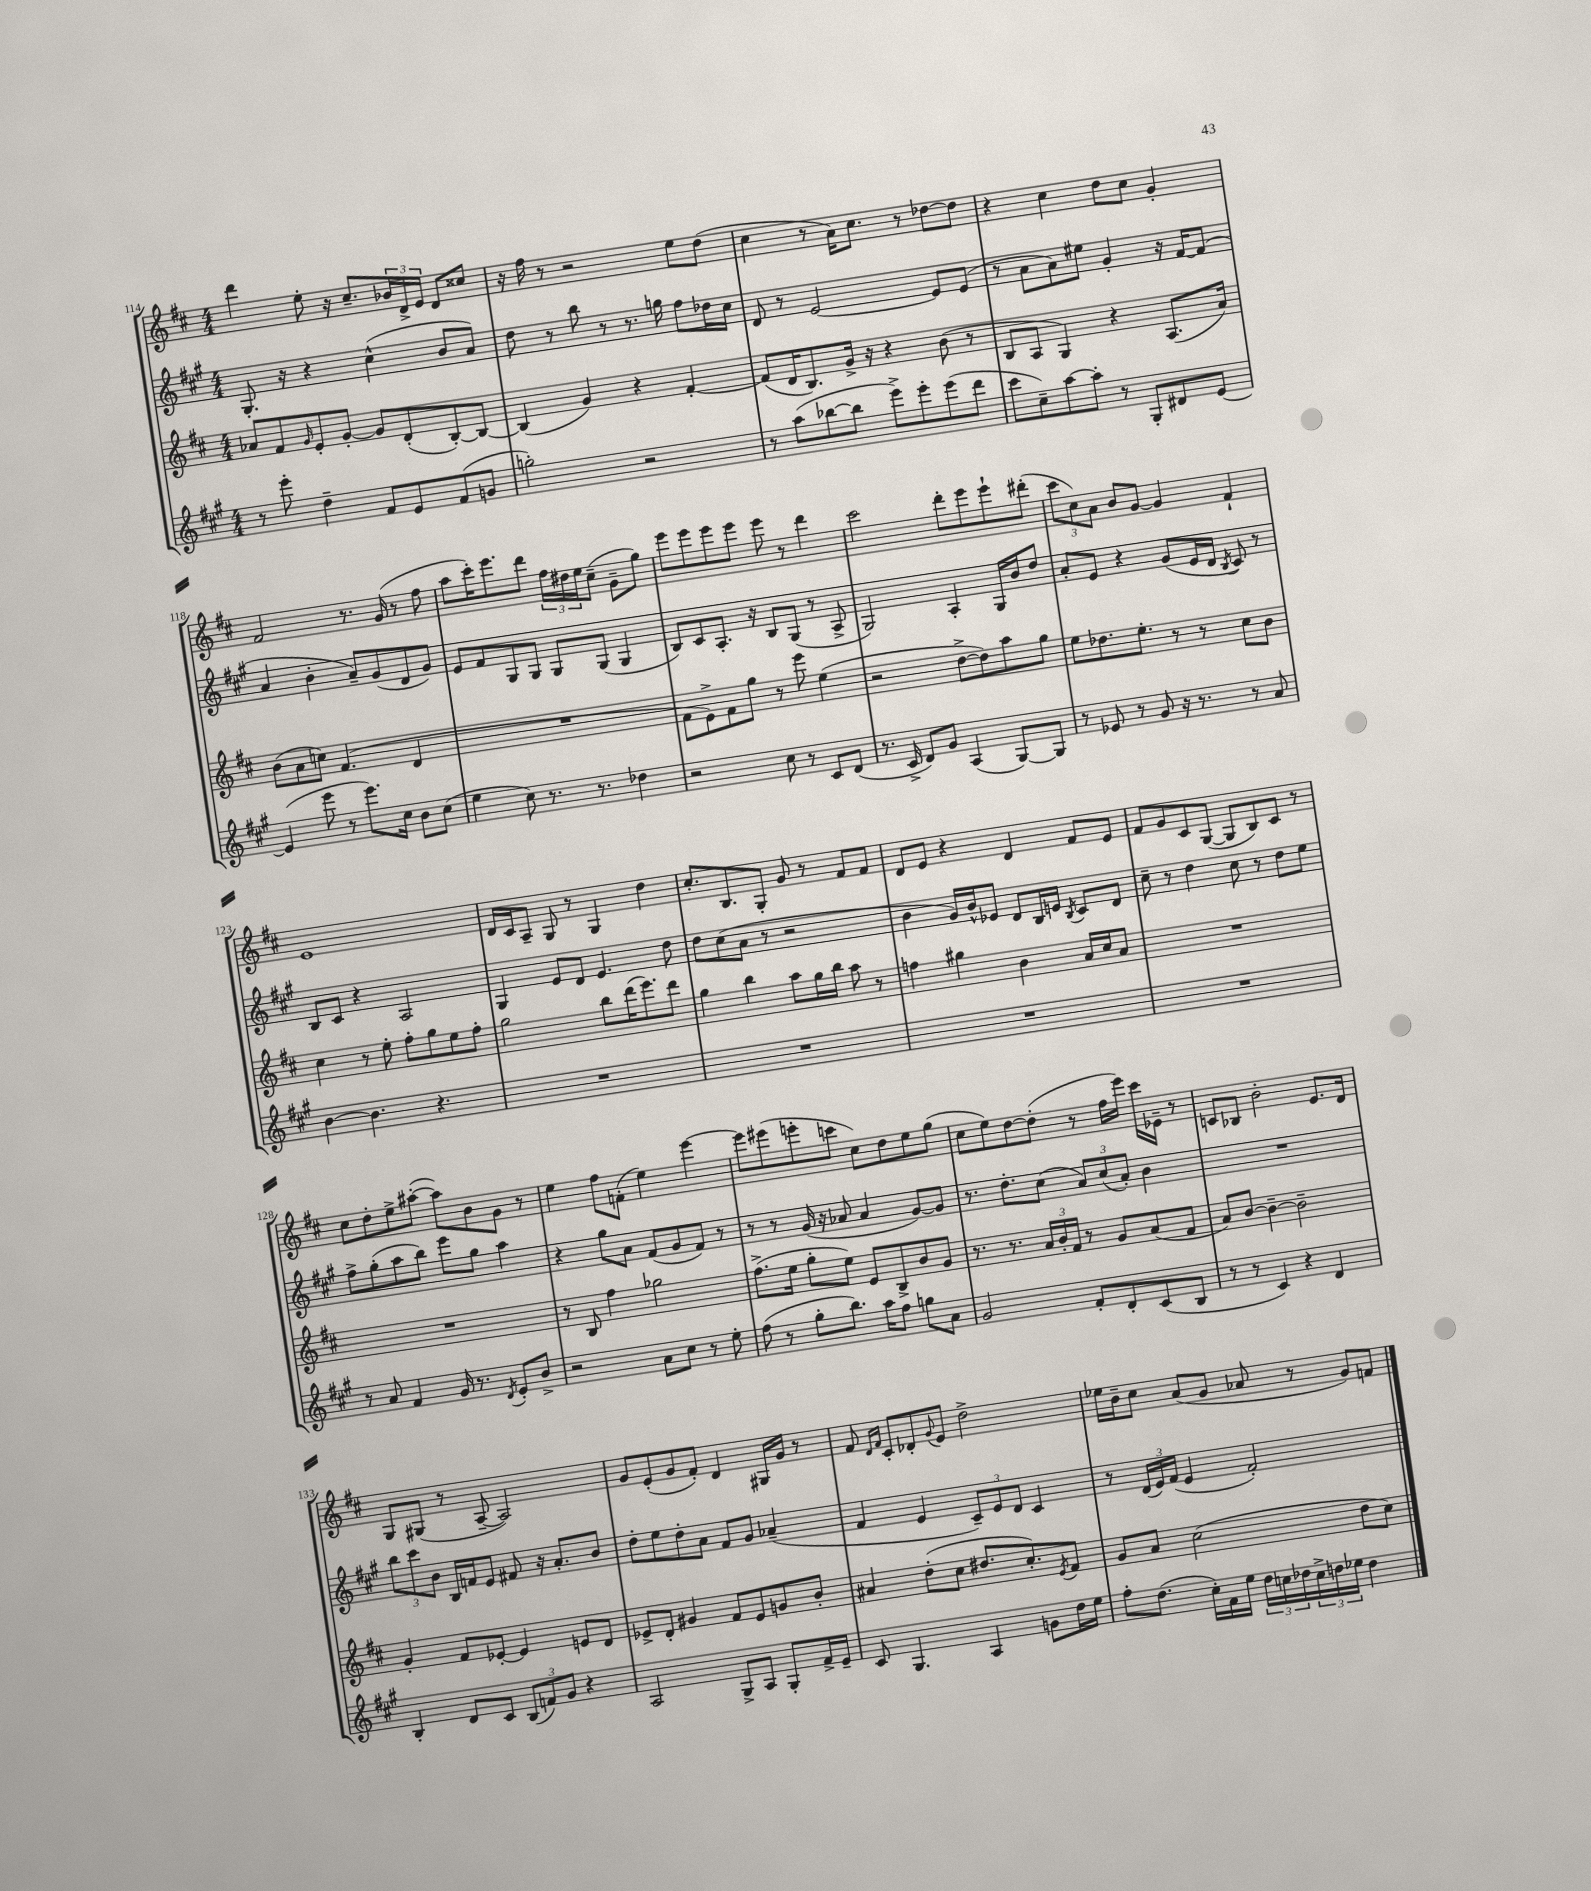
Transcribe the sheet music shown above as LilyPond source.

<<
\new StaffGroup <<
\new Staff = "s0" {
    \clef treble \key d \major \numericTimeSignature \time 4/4
    d'''4 e''8-. r16 cis''8.-- \tuplet 3/2 { bes'16 d'16-> e'16 } d'8 cisis''8 |
    r16 fis''16 r8 r2 e''8 d''8( |
    cis''4 r8 a'16) cis''8. r8 des''8~ des''8 |
    r4 cis''4 d''8 cis''8 g'4-. |
    fis'2 r8. g'16( r8 fis''8 |
    a''8 cis'''16-.) e'''8. d'''8 \tuplet 3/2 { fis''16 dis''16 e''16 } cis''8--( g'8-- g''8) |
    e'''8 e'''8 e'''8 e'''8 e'''8 r8 d'''4 |
    cis'''2 d'''8-. e'''8 e'''8-! dis'''8-.( |
    \tuplet 3/2 { cis'''8 cis''8) a'8 } b'8 g'8~ g'4 fis'4-! |
    e'1 |
    d'16 cis'16 a8-- g8 r8 g4 d''4 |
    cis''8.-. b8. g8-. g'8 r8 fis'8 fis'8 |
    d'8 e'8 r4 d'4 fis'8 e'8 |
    fis'8 g'8 cis'8 g8~( g8 b8) cis'8 r8 |
    cis''8 d''8-. e''8-> ais''8~-.( ais''8) b'8 g'8 r8 |
    e''4 fis''8 f'8-.( e''4) e'''4~ |
    e'''8 eis'''8( e'''8-. c'''8 cis''8) d''8 e''8 g''8( |
    cis''8 e''8) d''8~ d''8-.( r8 fis''16 e'''16) cis'''16 ees'16-- r8 |
    c'8 bes8 b'2-. e'8. d'16 |
    g8 gis8( r8 a8~-- a2) |
    g'8 e'8-.( g'8 fis'8-.) d'4 gis16 g'16 r8 |
    fis'8 \grace { d'16 fis'16 } cis'8-. des'8-. \appoggiatura { g'8 } e'8 d''2-> |
    ees''16 b'16-- cis''8 a'8( g'8 aes'8 r8 g'8) f'8 \bar "|." |
}
\new Staff = "s1" {
    \clef treble \key a \major \numericTimeSignature \time 4/4
    gis8.-. r16 r4 cis''4-^( b'8 a'8) |
    d''8 r8 b''8 r8 r8. g''16 fis''8 des''16 cis''16 |
    d'8 r8 e'2~ e'8 e'8( |
    r8 a'8 a'8) eis''8 gis'4-. r16 fis'16~ fis'8( |
    a'4 b'4-. a'8--) gis'8( d'8 gis'8) |
    e'8 fis'8 gis8 gis8 gis8 gis8( gis4 |
    b8) cis'8 a8.-. r16 b8 gis8( r8 a8-> |
    gis2) a4-. gis16 b'16 d''8 |
    a'8-. e'8 r4 gis'8( e'16 d'16 \acciaccatura { b8 } cis'8) r8 |
    b8 cis'8 r4 a2 |
    gis4 e'8 d'8 e'4. d''8 |
    d''8 cis''8( a'8 r8 r2 |
    b'4 gis'16) b'16-^ ees'8 d'8 b16 e'16 \acciaccatura { b8 } cis'8 d'8 |
    cis''8-- r8 d''4 cis''8 r8 d''8 e''8 |
    fis''8-> gis''8-.( a''8 b''8) e'''8 gis''8 a''4 |
    r4 gis''8 a'8 fis'8( gis'8 fis'8) r8 |
    r8 r8 gis'16( r16 aes'8 aes'4 gis'8~) gis'8 |
    r8. d''8.-. cis''8( \tuplet 3/2 { a'8) cis''8( a'8-.) } b'4 |
    R1 |
    \tuplet 3/2 { b''8 cis'''8 b'8 } b16 f'16 e'8 fis'8 r16 a'8.-. b'8 |
    d''8-. e''8 d''8-. a'8 fis'8 gis'8 aes'4--( |
    fis'4 e'4 \tuplet 3/2 { cis'8--) e'8 d'8 } cis'4 |
    r8 \tuplet 3/2 { d'16( e'16) fis'16( } e'4 fis'2-.) \bar "|." |
}
\new Staff = "s2" {
    \clef treble \key d \major \numericTimeSignature \time 4/4
    aes'8 fis'8 \grace { g'16 } e'8-. g'8~-. g'8 d'8-.( b8~-.) b8~ |
    b4( g'4) r4 fis'4~-. |
    fis'8( d'16 b8.) g'16-> r16 r4 b'8( r8 |
    b8 a8 g4) r4 a8.( a'16) |
    b'8( a'8 c''8) fis'4.( d'4 |
    R1 |
    fis'8 e'8->) fis'8 g''8 r8 e'''8 e''4( |
    r2 d''8~-> d''8) a''8 g''8 |
    e''8 des''8. e''8.-. r8 r8 cis''8 b'8 |
    cis''4 r8 e''8-. fis''8-. g''8 e''8 fis''8-. |
    g''2 b''8 d'''16( e'''8.) d'''8 |
    g''4 b''4 a''8 g''16 b''16 a''8 r8 |
    f''4 gis''4 b'4 a'16 cis''16 a'8 |
    R1 |
    R1 |
    r8 b8 fis''4 ges''2 |
    fis''8.->( e''16 g''8-. e''8) e'8 b8-> b'8 g'8 |
    r8. r8. \tuplet 3/2 { a'16 b'16-. fis'16 } r8 g'8 a'8( fis'8 |
    a'8) b'8~ b'4~-- b'2-- |
    g'4-. fis'8 ees'8~-. ees'4 e'8 d'8 |
    ees'8-> d'8-. gis'4 fis'8 ees'8 g'8 b'8-. |
    ais'4 d''8-.( cis''8 dis''8. cis''8.-.) \acciaccatura { e'8 } fis'8 |
    g'8 a'8 cis''2( d''8 cis''8) \bar "|." |
}
\new Staff = "s3" {
    \clef treble \key a \major \numericTimeSignature \time 4/4
    r8 e'''8-. d''4-- fis'8 e'8 fis'8( g'8 |
    g''2-.) r2 |
    r8 a''8( bes''8~ bes''8 e'''8->) e'''8-. e'''8( d'''8 |
    cis'''8 cis''8--) a''8~ a''8-. r8 gis8-. dis'8 e'8~ |
    e'4( e'''8 r8 e'''8.) cis''16 b'8 cis''8( |
    e''4 cis''8) r8. r8. des''4 |
    r2 cis''8 r8 cis'8 d'8( |
    r8. cis'16-> d'8) gis'8 a4( gis8~) gis8 |
    r8 ees'8 r8 gis'8 r16 r8. r8 a'8 |
    b'4~ b'4. r4. |
    R1 |
    R1 |
    R1 |
    R1 |
    r8 a'8 fis'4 gis'16 r8. \acciaccatura { d'8 } e'8-. b'8-> |
    r2 a'8 cis''8 r8 e''8-. |
    fis''8( r8 gis''8-. b''8.) a''16 fis''8 g''8 a'8 |
    gis'2 fis'8-. d'8-. cis'8( b8 |
    r8 r8 cis'4) r4 d'4 |
    b4-. d'8 cis'8 \tuplet 3/2 { b8( f'8) gis'8 } r4 |
    a2 gis8-> a8 gis8-. fis'16-> e'16-- |
    cis'8 gis4. a4 g'8 d''16 e''16 |
    fis''8-. d''8.( cis''16-.) fis'16 e''16 \tuplet 3/2 { d''16 c''16 des''16 } \tuplet 3/2 { c''16-> d''16 ees''16 } d''4 \bar "|." |
}
>>
>>
\layout { \context { \Score currentBarNumber = #114 } }
